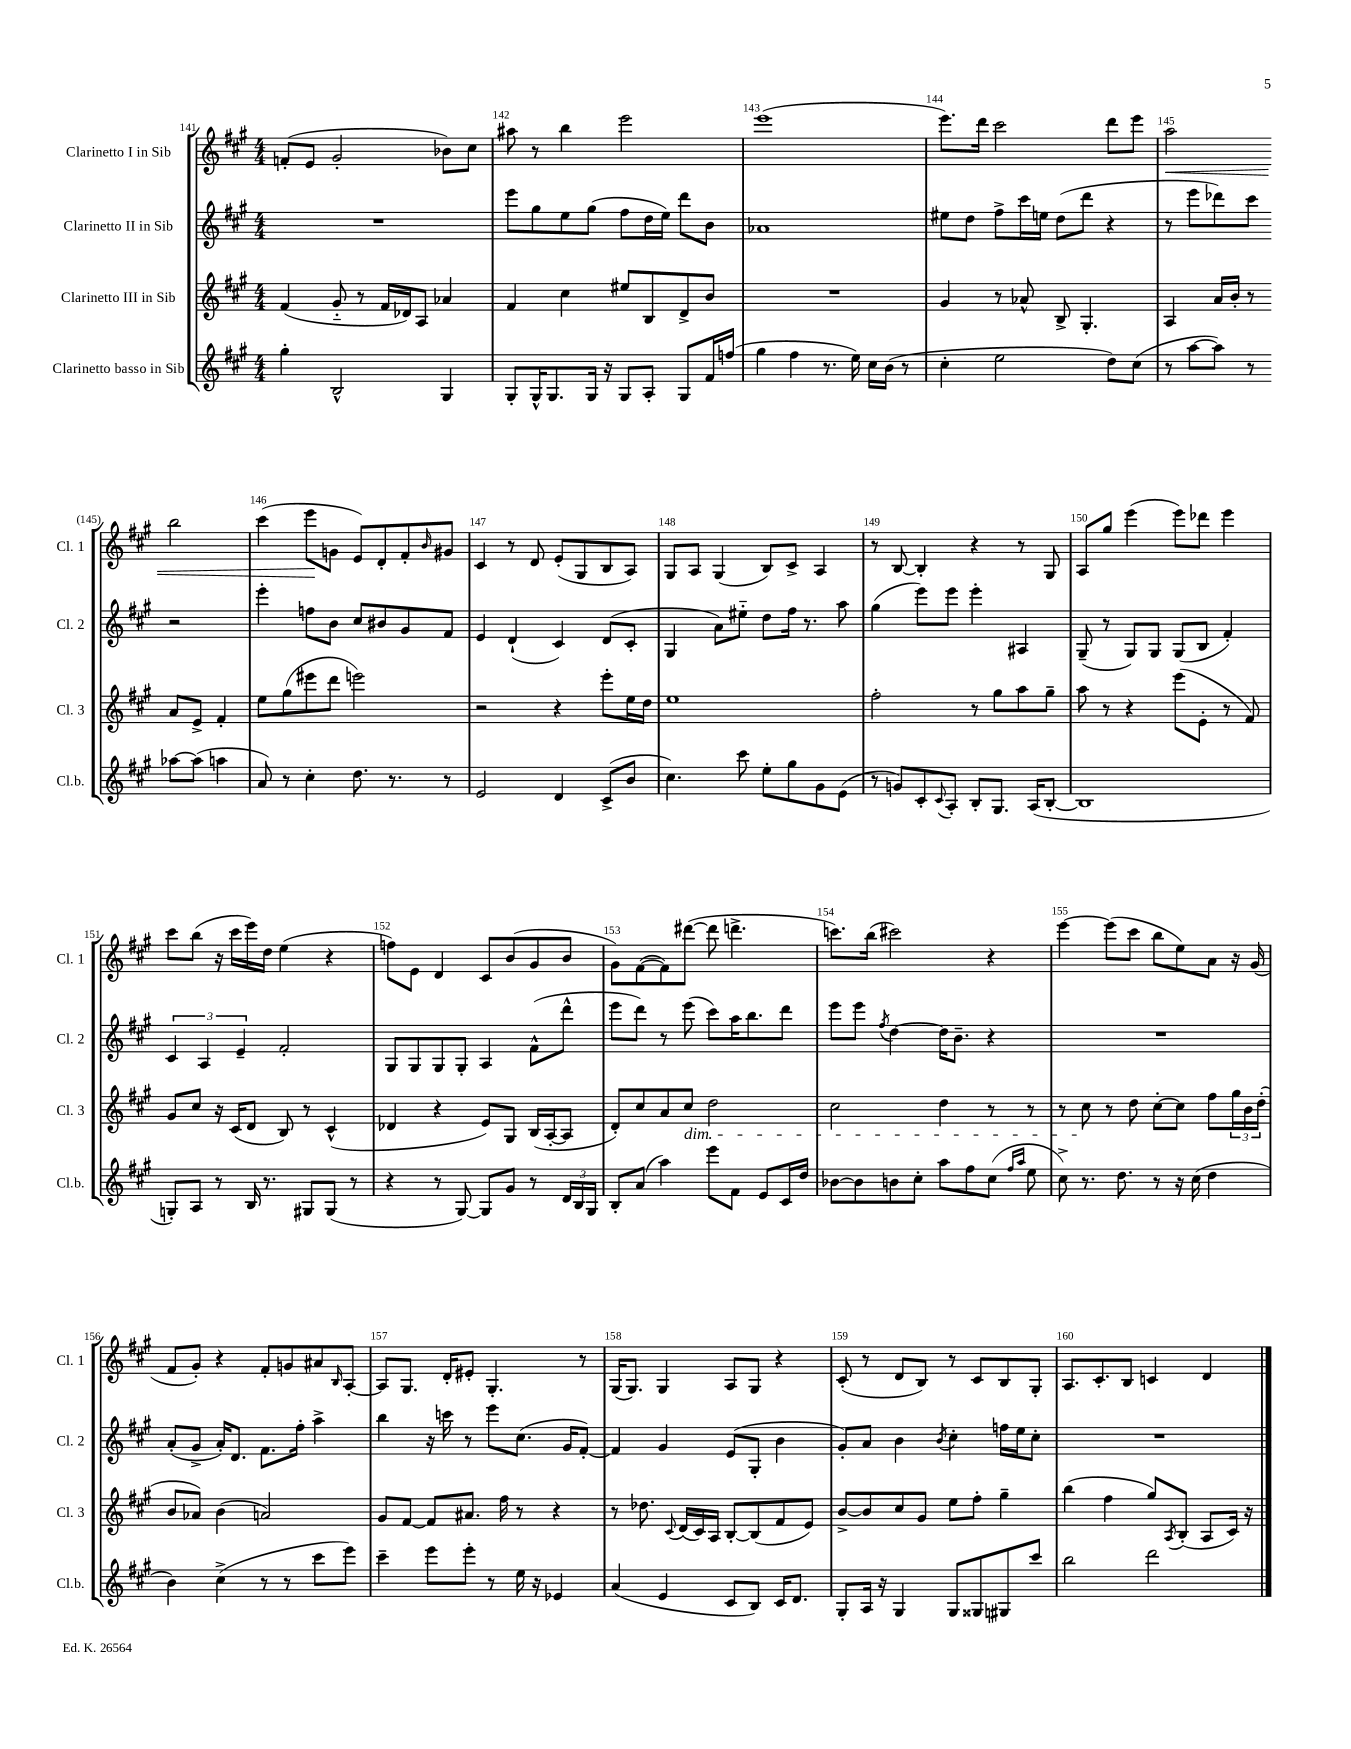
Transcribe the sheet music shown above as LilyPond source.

<<
\new StaffGroup <<
\new Staff = "s0" \with { instrumentName = "Clarinetto I in Sib" shortInstrumentName = "Cl. 1" } {
    \clef treble \key a \major \numericTimeSignature \time 4/4
    f'8-.( e'8 gis'2-. bes'8) cis''8 |
    ais''8 r8 b''4 e'''2 |
    e'''1( |
    e'''8.) d'''16 cis'''2 d'''8 e'''8 |
    a''2\< b''2 |
    cis'''4( e'''8\! g'8 e'8) d'8-. fis'8-. \grace { b'16 } gis'8 |
    cis'4 r8 d'8 e'8-.( gis8 b8 a8) |
    gis8 a8 gis4( b8) cis'8-> a4 |
    r8 b8~ b4-. r4 r8 gis8 |
    a8 gis''8 e'''4( e'''8) des'''8 e'''4 |
    cis'''8 b''8( r16 cis'''16 e'''16) d''16 e''4( r4 |
    f''8) e'8 d'4 cis'8 b'8( gis'8 b'8 |
    gis'8) fis'8~( fis'8) dis'''8~( dis'''8 d'''4.-> |
    c'''8.) b''16( cis'''2) r4 |
    e'''4~ e'''8( cis'''8 b''8 e''8) a'8 r16 gis'16( |
    fis'8 gis'8-.) r4 fis'8-. g'8 ais'8 \grace { b16 } a8~-. |
    a8 gis8. d'16-. eis'8-. gis4.-. r8 |
    gis16( gis8.) gis4 a8 gis8 r4 |
    cis'8-.( r8 d'8 b8) r8 cis'8 b8 gis8-. |
    a8. cis'8.-. b8 c'4 d'4 \bar "|." |
}
\new Staff = "s1" \with { instrumentName = "Clarinetto II in Sib" shortInstrumentName = "Cl. 2" } {
    \clef treble \key a \major \numericTimeSignature \time 4/4
    R1 |
    e'''8 gis''8 e''8 gis''8( fis''8 d''16 e''16) d'''8 b'8 |
    aes'1 |
    eis''8 d''8 fis''8-> cis'''16 e''16 d''8( d'''8 r4 |
    r8 e'''8 des'''8) cis'''8 r2 |
    e'''4-. f''8 b'8 cis''8 bis'8 gis'8 fis'8 |
    e'4 d'4-!( cis'4) d'8( cis'8-. |
    gis4 a'8) eis''8-_ d''8 fis''16 r8. a''8 |
    gis''4( e'''8) e'''8 e'''4-. ais4 |
    gis8--( r8 gis8) gis8 gis8( b8 fis'4-.) |
    \tuplet 3/2 { cis'4 a4 e'4-- } fis'2-. |
    gis8 gis8 gis8 gis8-. a4 fis'8-^( d'''8-^ |
    e'''8 d'''8) r8 e'''8( cis'''8) a''16 b''8. d'''8 |
    e'''8 e'''8 \acciaccatura { fis''8 } d''4~ d''16 b'8.-- r4 |
    R1 |
    a'8-.( gis'8-> a'16-.) d'8. fis'8. fis''16-. a''4-> |
    b''4 r16 c'''16 r8 e'''8 cis''8.( gis'16 fis'8~-.) |
    fis'4 gis'4 e'8( gis8-. b'4 |
    gis'8-.) a'8 b'4 \acciaccatura { b'8 } cis''4-. f''16 e''16 cis''8-. |
    R1 \bar "|." |
}
\new Staff = "s2" \with { instrumentName = "Clarinetto III in Sib" shortInstrumentName = "Cl. 3" } {
    \clef treble \key a \major \numericTimeSignature \time 4/4
    fis'4( gis'8-_ r8 fis'16 des'16) a8 aes'4 |
    fis'4 cis''4 eis''8 b8 d'8-> b'8 |
    R1 |
    gis'4 r8 aes'8-^ b8-> gis4.-. |
    a4 a'16 b'16-. r8 a'8 e'8-> fis'4-. |
    e''8 gis''8( eis'''8 d'''8 e'''2) |
    r2 r4 e'''8-. e''16 d''16 |
    e''1 |
    fis''2-. r8 gis''8 a''8 gis''8-- |
    a''8 r8 r4 e'''8( e'8-. r8 fis'8) |
    gis'8 cis''8 r16 cis'16( d'8 b8) r8 cis'4-^( |
    des'4 r4 e'8) gis8 b16( a16~-. a8 |
    d'8-.) cis''8 a'8 cis''8\dim d''2 |
    cis''2 d''4 r8 r8 |
    r8 cis''8\! r8 d''8 cis''8~-. cis''8 fis''8 \tuplet 3/2 { gis''16 b'16 d''16-.( } |
    b'8 aes'8) b'4( a'2) |
    gis'8 fis'8~ fis'8 ais'8. fis''16 r8 r4 |
    r8 des''8. \appoggiatura { cis'8 } d'16( cis'16) a16 b8~-. b8( fis'8 e'8) |
    b'8~-> b'8 cis''8 gis'8 e''8 fis''8-. gis''4-- |
    b''4( fis''4 gis''8) \acciaccatura { a8 } b8-.( a8 cis'16) r16 \bar "|." |
}
\new Staff = "s3" \with { instrumentName = "Clarinetto basso in Sib" shortInstrumentName = "Cl.b." } {
    \clef treble \key a \major \numericTimeSignature \time 4/4
    gis''4-. b2-^ gis4 |
    gis8-. gis16-^ gis8. gis16 r16 gis8 a8-. gis8 fis'16 f''16( |
    gis''4 fis''4 r8. e''16) cis''16 b'16( r8 |
    cis''4-. e''2 d''8) cis''8( |
    r8 a''8~ a''8) r8 aes''8~ aes''8( a''4 |
    a'8) r8 cis''4-. d''8. r8. r8 |
    e'2 d'4 cis'8->( b'8 |
    cis''4.) cis'''8 e''8-. gis''8 gis'8 e'8( |
    r8 g'8) cis'8-. \appoggiatura { cis'8 } a8-. b8-. gis8. a16( b8~-. |
    b1 |
    g8-.) a8 r8 b16 r8. gis8 gis8( r8 |
    r4 r8 gis8~) gis8 gis'8 r8 \tuplet 3/2 { d'16 b16 gis16 } |
    b8-. a'8( a''4) e'''8 fis'8 e'8 cis'16 d''16 |
    bes'8~ bes'8 b'8 cis''8-. a''8 fis''8 cis''8( \grace { fis''16 a''16 } e''8 |
    cis''8->) r8. d''8. r8 r16 cis''16( d''4 |
    b'4) cis''4->( r8 r8 cis'''8 e'''8) |
    cis'''4-- e'''8 e'''8-. r8 e''16 r16 ees'4 |
    a'4( e'4 cis'8 b8) cis'16 d'8. |
    gis8-. a16 r16 gis4 gis8 gisis8 gis8 cis'''8 |
    b''2 d'''2 \bar "|." |
}
>>
>>
\layout { \context { \Score currentBarNumber = #141 \override BarNumber.break-visibility = ##(#f #t #t) barNumberVisibility = #all-bar-numbers-visible } }
